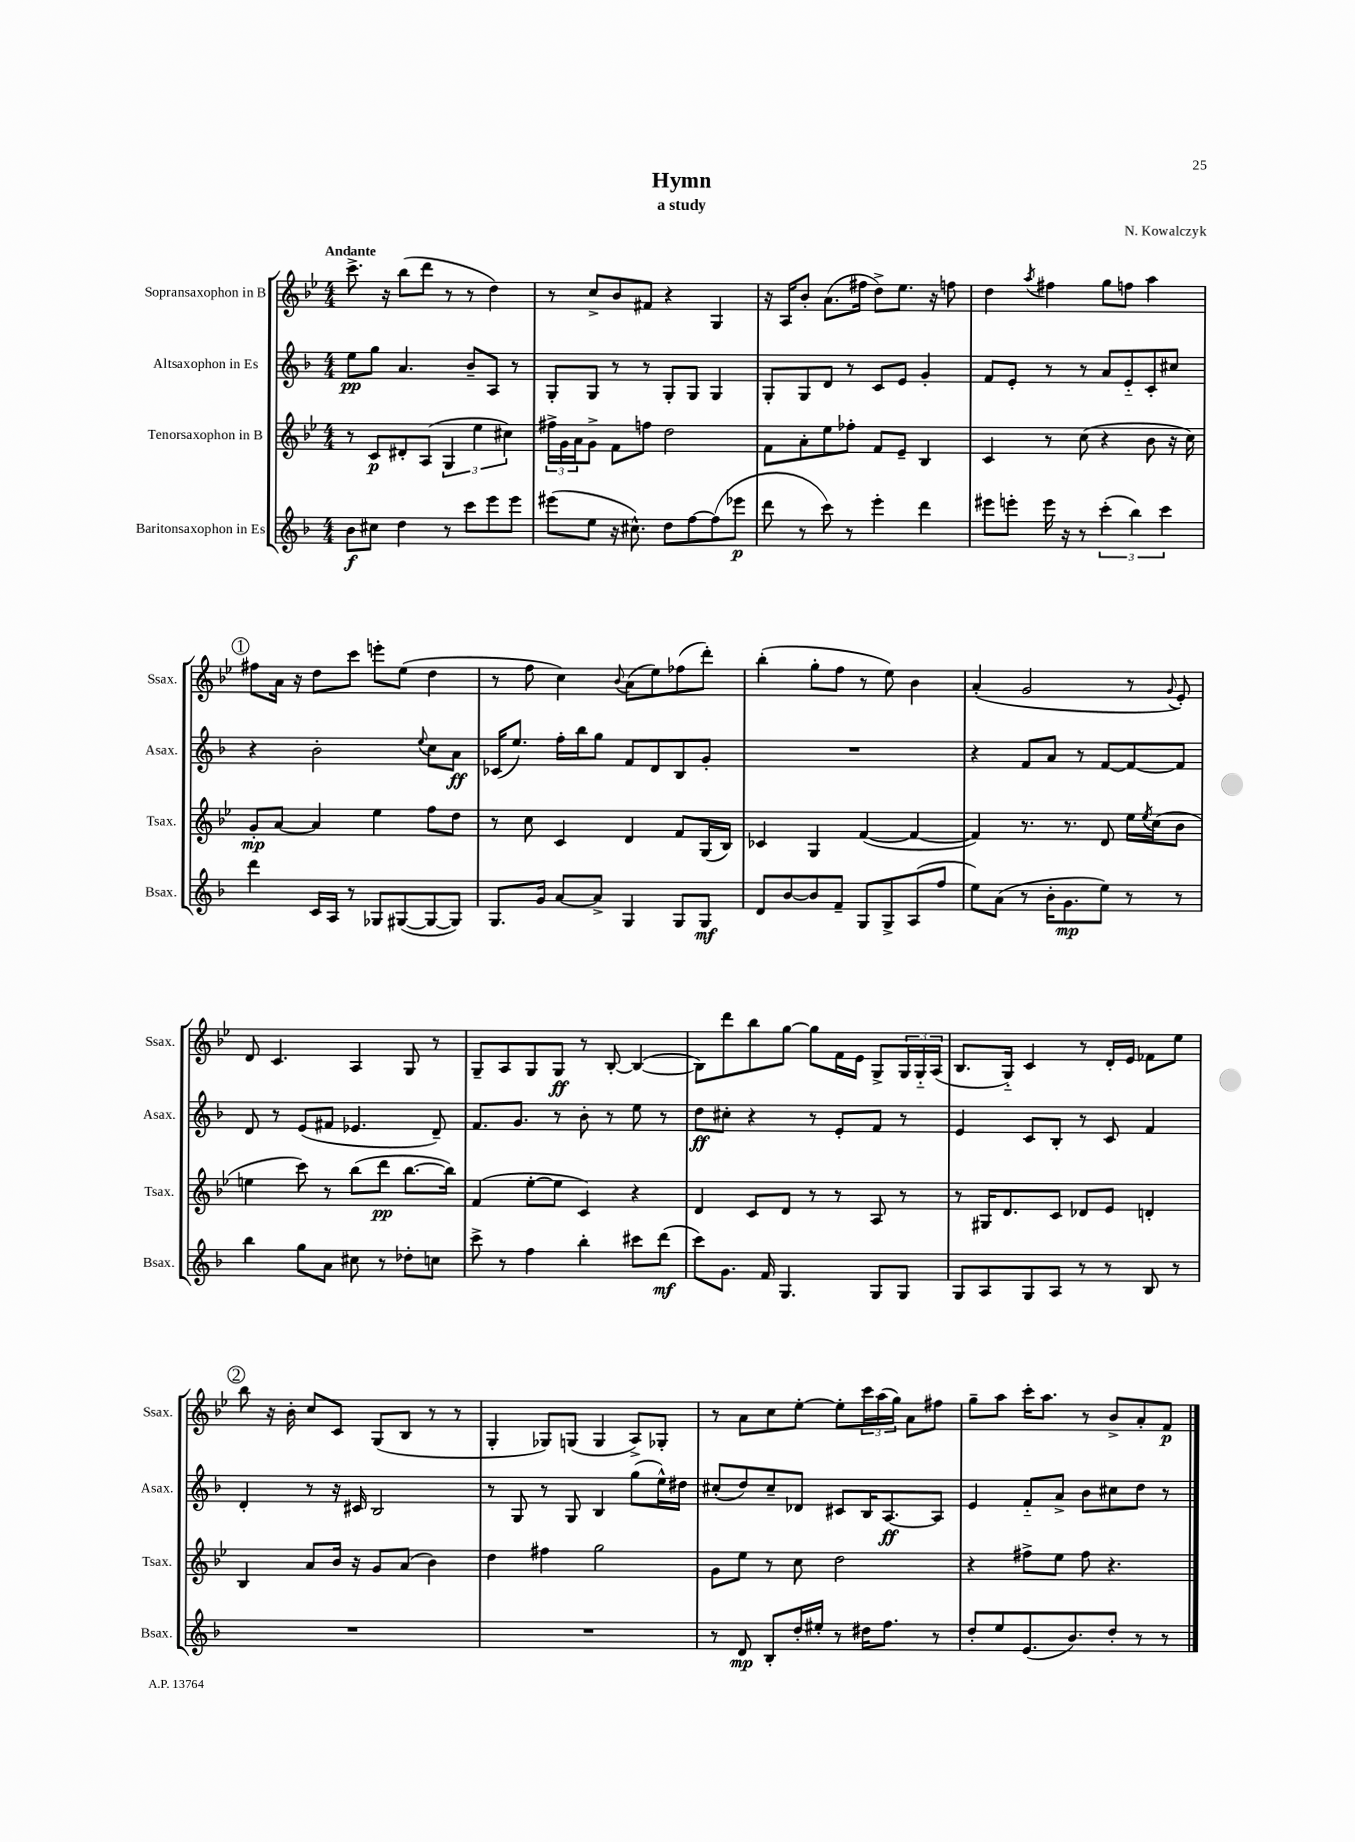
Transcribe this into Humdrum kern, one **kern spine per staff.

**kern	**kern	**kern	**kern
*staff4	*staff3	*staff2	*staff1
*clefG2	*clefG2	*clefG2	*clefG2
*k[b-]	*k[b-e-]	*k[b-]	*k[b-e-]
*M4/4	*M4/4	*M4/4	*M4/4
8b-	8r	8ee	8.ccc^
8cc#	8c	8gg	.
.	.	.	16r
4dd	8d#'	4.a	(8bb-
.	(8A	.	8ddd
8r	6G	.	8r
8ccc	.	8b-~	8r
.	6ee-	.	.
8eee	.	8A	4dd)
.	6cc#)	.	.
8eee	.	8r	.
=	=	=	=
(8eee#	24ff#^	8G'	8r
.	24g	.	.
.	24a	.	.
8ee	8g^	8G	8cc^
16r	8f	8r	8b-
8.cc#^^)	.	.	.
.	8ff	8r	8f#
8dd	2dd	8G'	4r
[8ff	.	8G	.
(8ff]	.	4G	4G
8eee-	.	.	.
=	=	=	=
8ddd	8f	8G'	16r
.	.	.	16A
8r	8a'	8G	8b-'
8ccc)	8ee-	8d	(8.a
8r	8ff-'	8r	.
.	.	.	16ff#
4eee'	8f	8c	8dd^)
.	8e-~	8e	8.ee-
4ddd	4B-	4g'	.
.	.	.	16r
.	.	.	8ff
=	=	=	=
8eee#	4c	8f	4dd
8eee'	.	8e'	.
.	.	.	8qaa
16eee	8r	8r	4ff#
16r	.	.	.
8r	(8cc	8r	.
(6ccc'	4r	8a	8gg
.	.	8e'~	8ff
6bb-)	.	.	.
.	8b-	8c'	4aa
6ccc	.	.	.
.	16r	8cc#	.
.	16cc)	.	.
=	=	=	=
4ddd	8g'	4r	8ff#
.	[8a	.	16a
.	.	.	16r
16c	4a]	2b-'	8dd
16A	.	.	.
8r	.	.	8ccc
8G-	4ee-	.	8eee'
([8G#	.	.	(8ee-
.	.	8qqee	.
8G#_	8ff	8cc	4dd
8G#])	8dd	8a	.
=	=	=	=
8.G	8r	(16c-	8r
.	.	8.ee)	.
.	8cc	.	8ff
16g	.	.	.
[8a	4c	16ff'	4cc)
.	.	16bb-	.
8a^]	.	8gg	.
.	.	.	8qqb-
4G	4d	8f	(8a
.	.	8d	8ee-)
8G	8f	8B-	(8ff-
8G	(16G	8g'	8ddd')
.	16B-)	.	.
=	=	=	=
8d	4c-	1r	(4bb-'
[8b-	.	.	.
8b-]	4G	.	8gg'
8f~	.	.	8ff
8G	([4f	.	8r
8G^	.	.	8ee-)
(8A	4f_	.	4b-
8ff	.	.	.
=	=	=	=
8ee)	4f])	4r	(4a'
(8a	.	.	.
8r	8.r	8f	2g
16b-'	.	8a	.
8.g	8.r	.	.
.	.	8r	.
8ee)	8d	[8f	.
8r	16ee-	8f_	8r
.	8qee-	.	.
.	(16cc	.	.
.	.	.	8qqg
8r	8b-	8f]	8e-')
=	=	=	=
4bb-	4ee	8d	8d
.	.	8r	4.c
8gg	8ccc)	(8e	.
8a	8r	8f#	.
8cc#	(8bb-	4.e-	4A
8r	8ddd	.	.
8dd-'	[8.bb-	.	8G
8cc	.	8d~)	8r
.	16bb-])	.	.
=	=	=	=
8ccc^	(4f	8.f	8G~
8r	.	.	8A
.	.	8.g	.
4ff	[8ee-'	.	8G
.	8ee-]	8r	8G
4bb-'	4c)	8b-'	8r
.	.	8r	[8B-'
8ccc#	4r	8ee	(4B-_
(8ddd	.	8r	.
=	=	=	=
8ccc)	4d	8dd	8B-])
8.g	.	8cc#'	8ddd
.	8c	4r	8bb-
16f	.	.	.
4.G	8d	.	[8gg
.	8r	8r	8gg]
.	8r	8e'	16f
.	.	.	16e-
8G	8A	8f	8G^
8G	8r	8r	24G
.	.	.	24G'~
.	.	.	(24A
=	=	=	=
8G	8r	4e	8.B-
8A	16G#	.	.
.	8.d	.	16G'~)
8G	.	8c	4c
8A	8c	8B-'	.
8r	8d-	8r	8r
8r	8e-	8c	16d'
.	.	.	16e-
8B-	4d'	4f	8f-
8r	.	.	8ee-
=	=	=	=
1r	4B-	4d'	8bb-
.	.	.	16r
.	.	.	16b-'
.	8a	8r	8cc
.	16b-	16r	8c
.	16r	16c#	.
.	8g	2B-	(8G
.	(8a	.	8B-
.	4b-)	.	8r
.	.	.	8r
=	=	=	=
1r	4dd	8r	4G'
.	.	8G	.
.	4ff#	8r	8G-)
.	.	8G	(8G
.	2gg	4B-	4G
.	.	(8gg	8A^)
.	.	16ee^^)	8G-'
.	.	16dd#	.
=	=	=	=
8r	8g	(8cc#'	8r
8d	8ee-	8dd)	8a
8B-'	8r	8cc#~	8cc
16dd'	8cc	8d-	[8ee-'
16ee#'	.	.	.
8r	2dd	8c#	8ee-']
16dd#	.	16B-	24ccc
.	.	.	(24aa
8.ff	.	[8.A	.
.	.	.	24gg)
.	.	.	8a
8r	.	8A]	8ff#
=	=	=	=
8dd'	4r	4e	8gg~
8ee	.	.	8aa
(8.e	8ff#^	8f'~	16ccc'
.	.	.	8.aa
.	8ee-	8a^	.
8.b-)	.	.	.
.	8ff#	8b-	8r
8dd'	4.r	8cc#	8b-^
8r	.	8dd	8a'
8r	.	8r	8f
==	==	==	==
*-	*-	*-	*-
